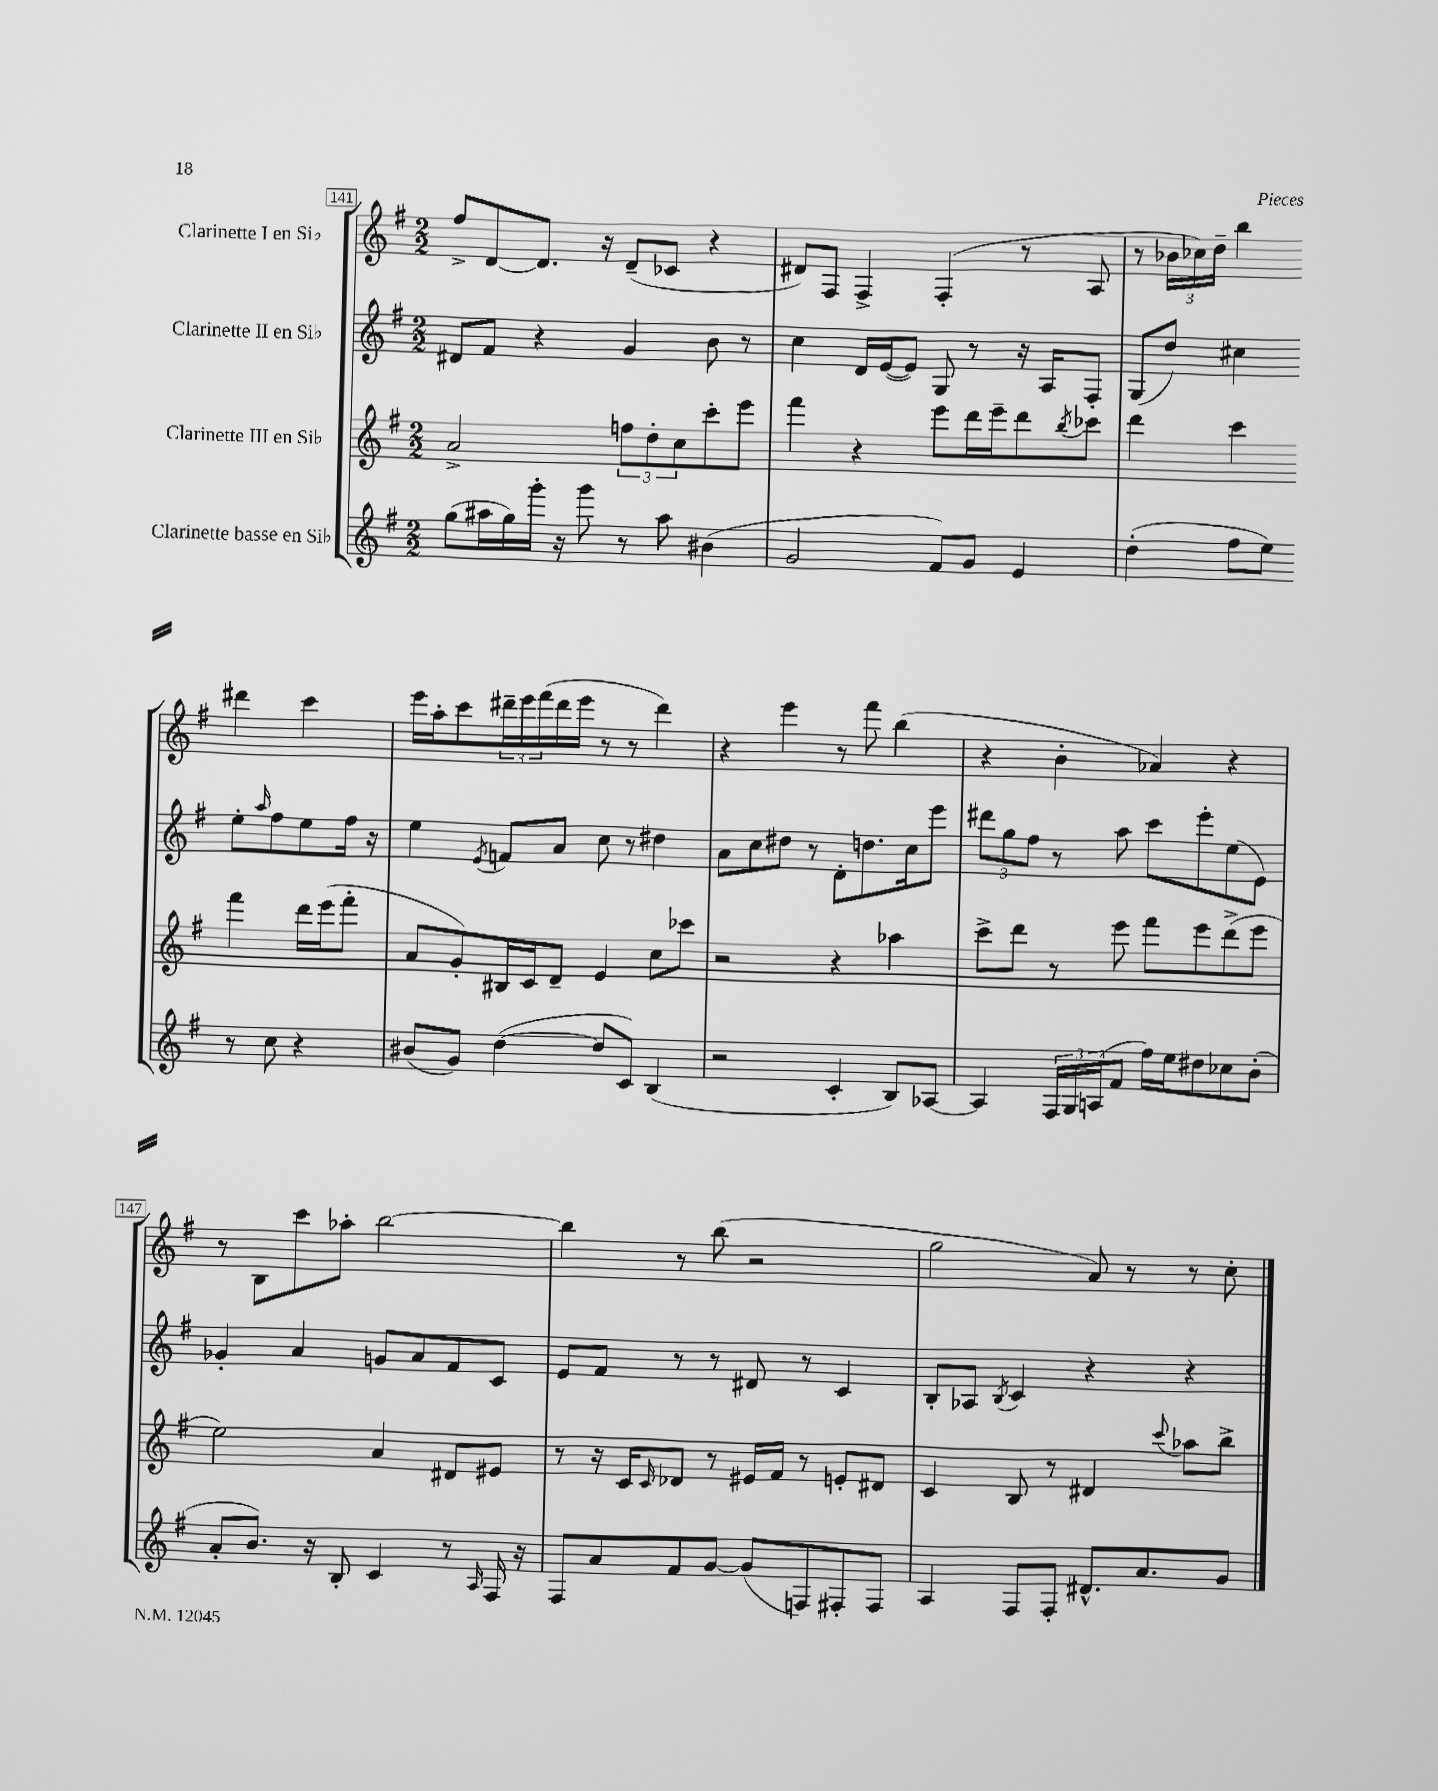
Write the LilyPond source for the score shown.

<<
\new StaffGroup <<
\new Staff = "s0" \with { instrumentName = "Clarinette I en Sib" } {
    \clef treble \key g \major \numericTimeSignature \time 2/2
    fis''8-> d'8~ d'8. r16 d'8--( ces'8 r4 |
    dis'8) fis8 fis4-> fis4-.( r8 a8 |
    r8 \tuplet 3/2 { bes'16 ces''16) d''16-- } b''4 dis'''4 c'''4 |
    e'''16 a''16-. c'''8 \tuplet 3/2 { dis'''16-- e'''16 fis'''16( } dis'''16 e'''16 r8 r8 dis'''4) |
    r4 e'''4 r8 fis'''8 b''4( |
    r4 b'4-. aes'4) r4 |
    r8 b8 c'''8 aes''8-. b''2~ |
    b''4 r8 b''8( r2 |
    g''2 a'8) r8 r8 c''8-. \bar "|." |
}
\new Staff = "s1" \with { instrumentName = "Clarinette II en Sib" } {
    \clef treble \key g \major \numericTimeSignature \time 2/2
    dis'8 fis'8 r4 g'4 b'8 r8 |
    c''4 d'16 e'16~( e'8) g8 r8 r16 a16 fis8-. |
    g8( d''8) cis''4 e''8-. \grace { a''16 } fis''8 e''8 fis''16 r16 |
    e''4 \acciaccatura { e'8 } f'8 a'8 c''8 r8 dis''4 |
    a'8 c''8 dis''8 r8 d'8-. d''8. c''16 e'''8 |
    \tuplet 3/2 { dis'''8 g''8 fis''8 } r8 a''8 c'''8 e'''8-. e''8( e'8) |
    ges'4-. a'4 g'8 a'8 fis'8 c'8 |
    e'8 fis'8 r8 r8 dis'8 r8 c'4 |
    b8-. aes8 \acciaccatura { b8 } c'4 r4 r4 \bar "|." |
}
\new Staff = "s2" \with { instrumentName = "Clarinette III en Sib" } {
    \clef treble \key g \major \numericTimeSignature \time 2/2
    a'2-> \tuplet 3/2 { f''8 d''8-. c''8 } c'''8-. e'''8 |
    fis'''4 r4 e'''8 d'''16 e'''16-- d'''8 \acciaccatura { b''8 } ces'''8 |
    d'''4 c'''4 fis'''4 d'''16 e'''16( fis'''8-. |
    a'8 g'8-.) bis16 c'16 d'8-- e'4 c''8 ces'''8 |
    r2 r4 aes''4 |
    c'''8-> d'''8 r8 e'''8 fis'''8 e'''8 d'''8->( e'''8 |
    e''2) a'4 dis'8 eis'8 |
    r8 r16 c'16 \grace { c'16 } des'8 r8 eis'16 fis'16 r8 e'8-. dis'8 |
    c'4 b8 r8 dis'4 \appoggiatura { c'''8 } aes''8 b''8-> \bar "|." |
}
\new Staff = "s3" \with { instrumentName = "Clarinette basse en Sib" } {
    \clef treble \key g \major \numericTimeSignature \time 2/2
    g''8( ais''16 g''16) g'''16-. r16 g'''8 r8 ais''8 bis'4( |
    g'2 fis'8) g'8 e'4 |
    d''4-.( fis''8 e''8) r8 c''8 r4 |
    bis'8( g'8) d''4~( d''8 c'8) b4( |
    r2 c'4-. b8) aes8~ |
    aes4 \tuplet 3/2 { fis16 g16 a16( } fis'8 fis''16) e''16 dis''8 ces''8 b'8-.( |
    a'8-. b'8.) r16 b8-. c'4 r8 \grace { a16 } fis16 r16 |
    fis8 a'8 fis'8 g'8~ g'8( f8) fis8-. fis8 |
    a4 fis8 fis8-. dis'8.-^ a'8. g'8 \bar "|." |
}
>>
>>
\layout { \context { \Score currentBarNumber = #141 \override BarNumber.stencil = #(make-stencil-boxer 0.1 0.3 ly:text-interface::print) } }
